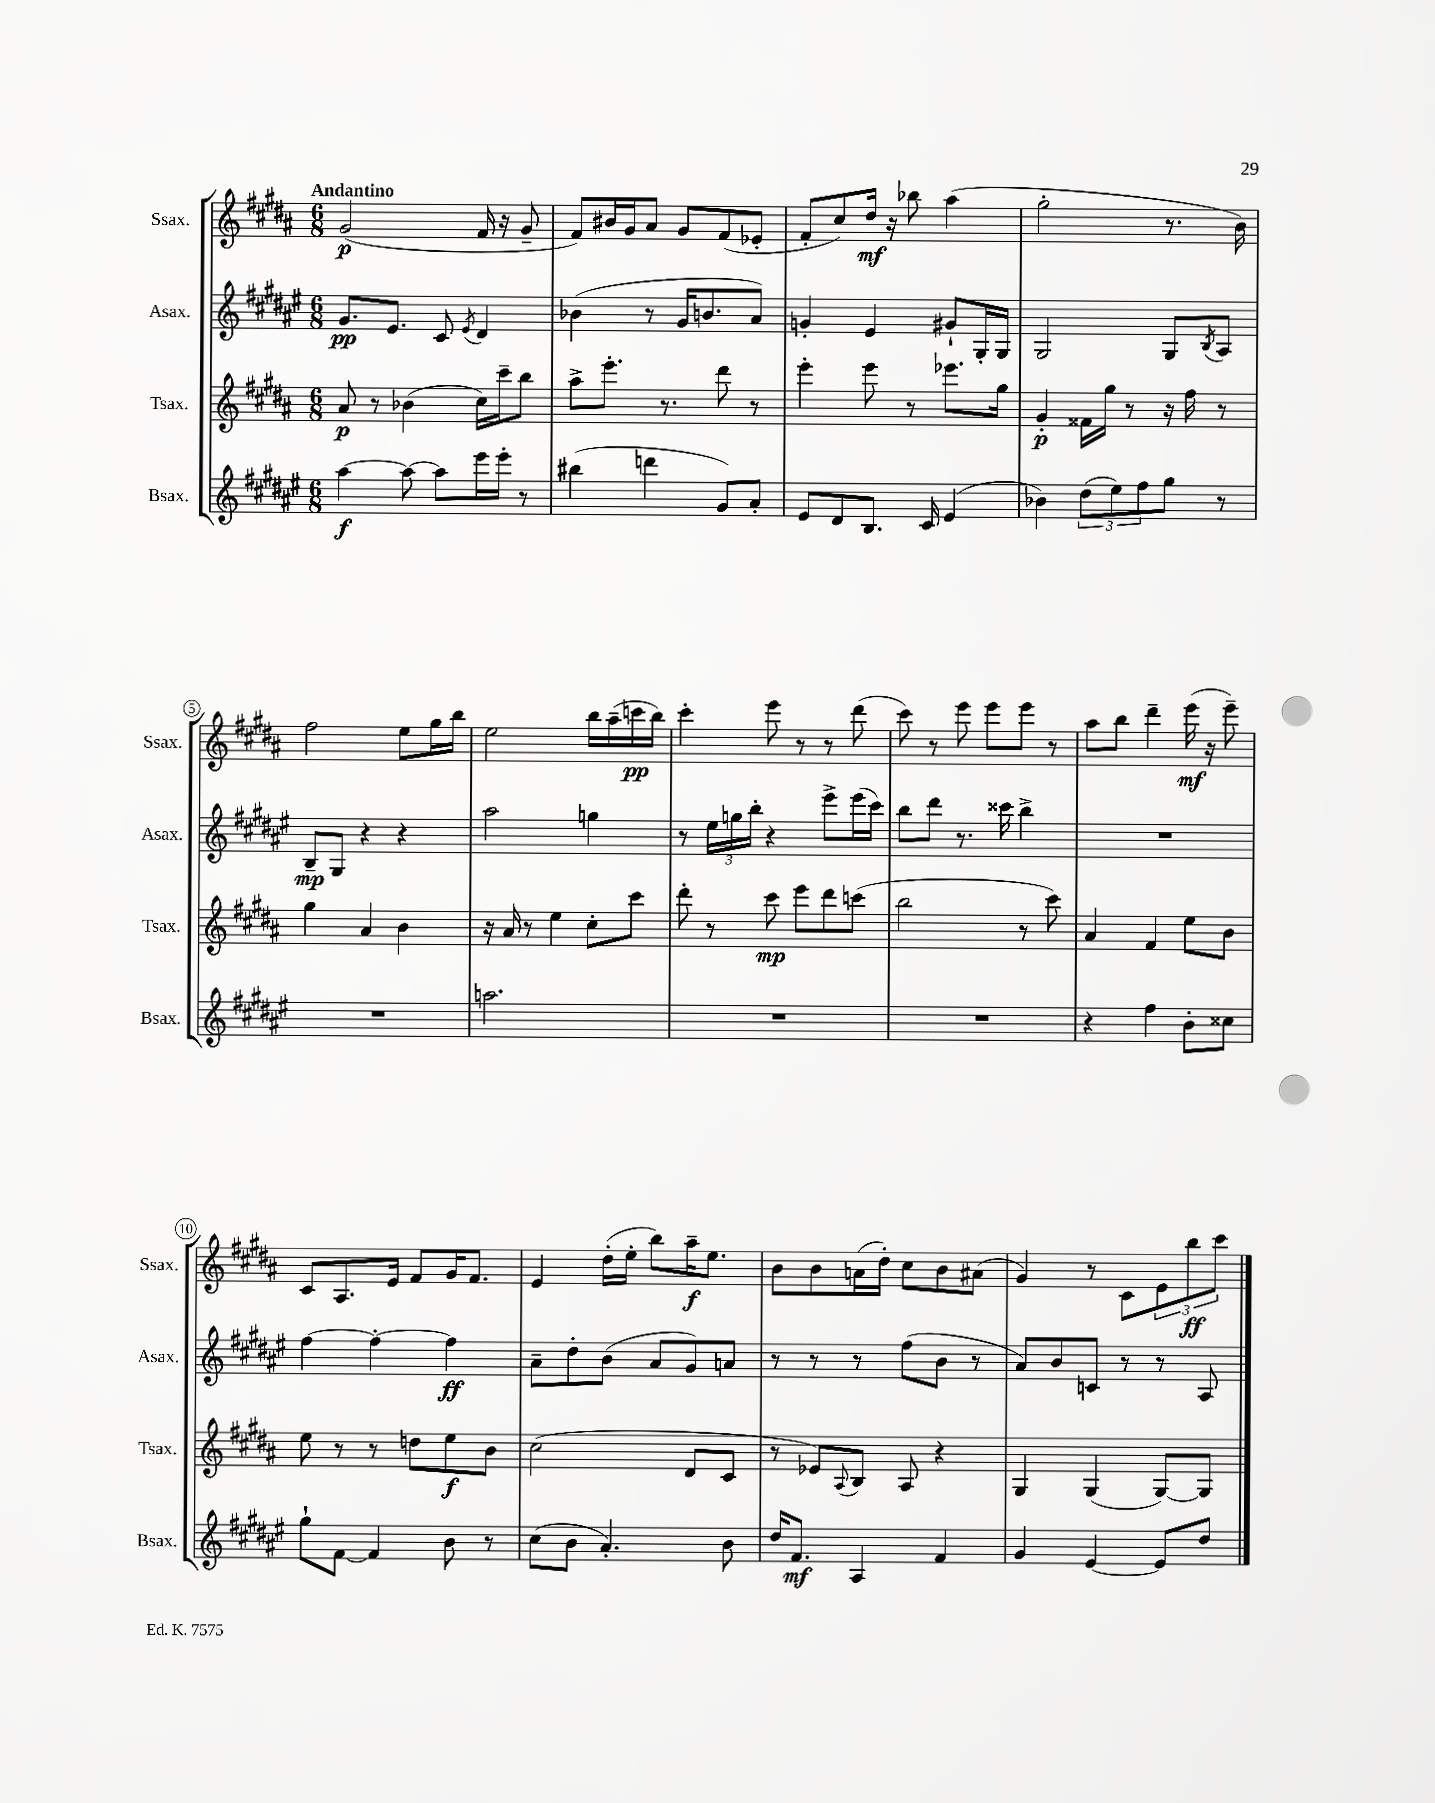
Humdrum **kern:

**kern	**kern	**kern	**kern
*staff4	*staff3	*staff2	*staff1
*clefG2	*clefG2	*clefG2	*clefG2
*k[f#c#g#d#a#e#]	*k[f#c#g#d#a#]	*k[f#c#g#d#a#e#]	*k[f#c#g#d#a#]
*M6/8	*M6/8	*M6/8	*M6/8
[4aa#\	8a#/	8.g#/L	(2g#/
.	8r	.	.
.	.	8.e#/J	.
8aa#\_	(4b-\	.	.
8aa#\]L	.	8c#/	.
.	.	8qe#/	.
16eee#\L	16cc#\LL)	4d#/	16f#/
16eee#'\JJ	16ccc#~\J	.	16r
8r	8bb\J	.	8g#~/
=	=	=	=
(4bb#\	8aa#^\L	(4b-\	8f#/L)
.	8.eee'\J	.	16b#/L
.	.	.	16g#/J
4ddd\	.	8r	8a#/J
.	8.r	.	.
.	.	16g#/LK	8g#/L
.	.	8.b/	.
8g#/L)	8ddd#\	.	(8f#/
8a#'/J	8r	8a#/J)	8e-'/J
=	=	=	=
8e#/L	4eee'\	4g'/	8f#'/L
8d#/	.	.	8cc#/)
8.B/J	8eee\	4e#/	16dd#/Jk
.	.	.	16r
.	8r	.	8bb-\
16c#/	.	.	.
(4e#/	8.eee-\L	8g#`/L	(4aa#\
.	.	16G#'/L	.
.	16gg#\Jk	16G#/JJ	.
=	=	=	=
4b-\)	4g#'/	2G#/	2gg#'\
(12dd#\L	16f##\LL	.	.
.	16gg#\JJ	.	.
12ee#\)	.	.	.
.	8r	.	.
12ff#\	.	.	.
8gg#\J	16r	8G#/L	8.r
.	16ff#\	.	.
.	.	8qB/	.
8r	8r	8A#/J	.
.	.	.	16b\)
=	=	=	=
2.r	4gg#\	8B~/L	2ff#\
.	.	8G#/J	.
.	4a#/	4r	.
.	4b\	4r	8ee\L
.	.	.	16gg#\L
.	.	.	16bb\JJ
=	=	=	=
2.aa\	16r	2aa#\	2ee\
.	16a#/	.	.
.	8r	.	.
.	4ee\	.	.
.	8cc#'\L	4gg\	16bb\LL
.	.	.	(16aa#~\
.	8ccc#\J	.	16ccc\
.	.	.	16bb\JJ)
=	=	=	=
2.r	8ddd#'\	8r	4ccc#'\
.	8r	24ee#\LL	.
.	.	24gg\	.
.	.	24bb'\JJ	.
.	8ccc#\	4r	8eee\
.	8eee\L	.	8r
.	8ddd#\	8eee#^\L	8r
.	(8ccc\J	(16eee#\L	(8ddd#\
.	.	16ccc#\JJ)	.
=	=	=	=
2.r	2bb\	8bb\L	8ccc#\)
.	.	8ddd#\J	8r
.	.	8.r	8eee\
.	.	.	8eee\L
.	.	16ccc##\	.
.	8r	4bb^\	8eee\J
.	8ccc#\)	.	8r
=	=	=	=
4r	4a#/	2.r	8aa#\L
.	.	.	8bb\J
4ff#\	4f#/	.	4ddd#~\
8b'\L	8ee\L	.	(16eee\
.	.	.	16r
8cc##\J	8b\J	.	8eee~\)
=	=	=	=
8gg#`\L	8ee\	[4ff#\	8c#/L
[8f#\J	8r	.	8.A#/
4f#/]	8r	4ff#'\_	.
.	.	.	16e/Jk
.	8dd\L	.	8f#/L
8b\	8ee\	4ff#\]	16g#/K
.	.	.	8.f#/J
8r	8b\J	.	.
=	=	=	=
(8cc#\L	(2cc#\	8a#~\L	4e/
8b\J	.	8dd#'\	.
4.a#'/)	.	(8b\J	(16dd#'\LL
.	.	.	16ee'\JJ
.	.	8a#/L	8bb\L)
.	8d#/L	8g#/)	16aa#~\K
.	.	.	8.ee\J
8b\	8c#/J	8a/J	.
=	=	=	=
16dd#/LK	8r	8r	8b\L
8.f#/J	.	.	.
.	8e-/L)	8r	8b\
.	8qqA#/	.	.
4A#/	8B/J	8r	(16a\L
.	.	.	16dd#'\JJ)
.	8A#/	(8ff#\L	8cc#\L
4f#/	4r	8b\J	8b\
.	.	8r	(8a#\J
=	=	=	=
4g#/	4G#/	8a#/L)	4g#/)
.	.	8b/	.
[4e#/	(4G#/	8c/J	8r
.	.	8r	8c#\L
8e#/]L	[8G#/L)	8r	12e\
.	.	.	12bb\
8dd#/J	8G#/]J	8A#/	.
.	.	.	12ccc#\J
==	==	==	==
*-	*-	*-	*-
